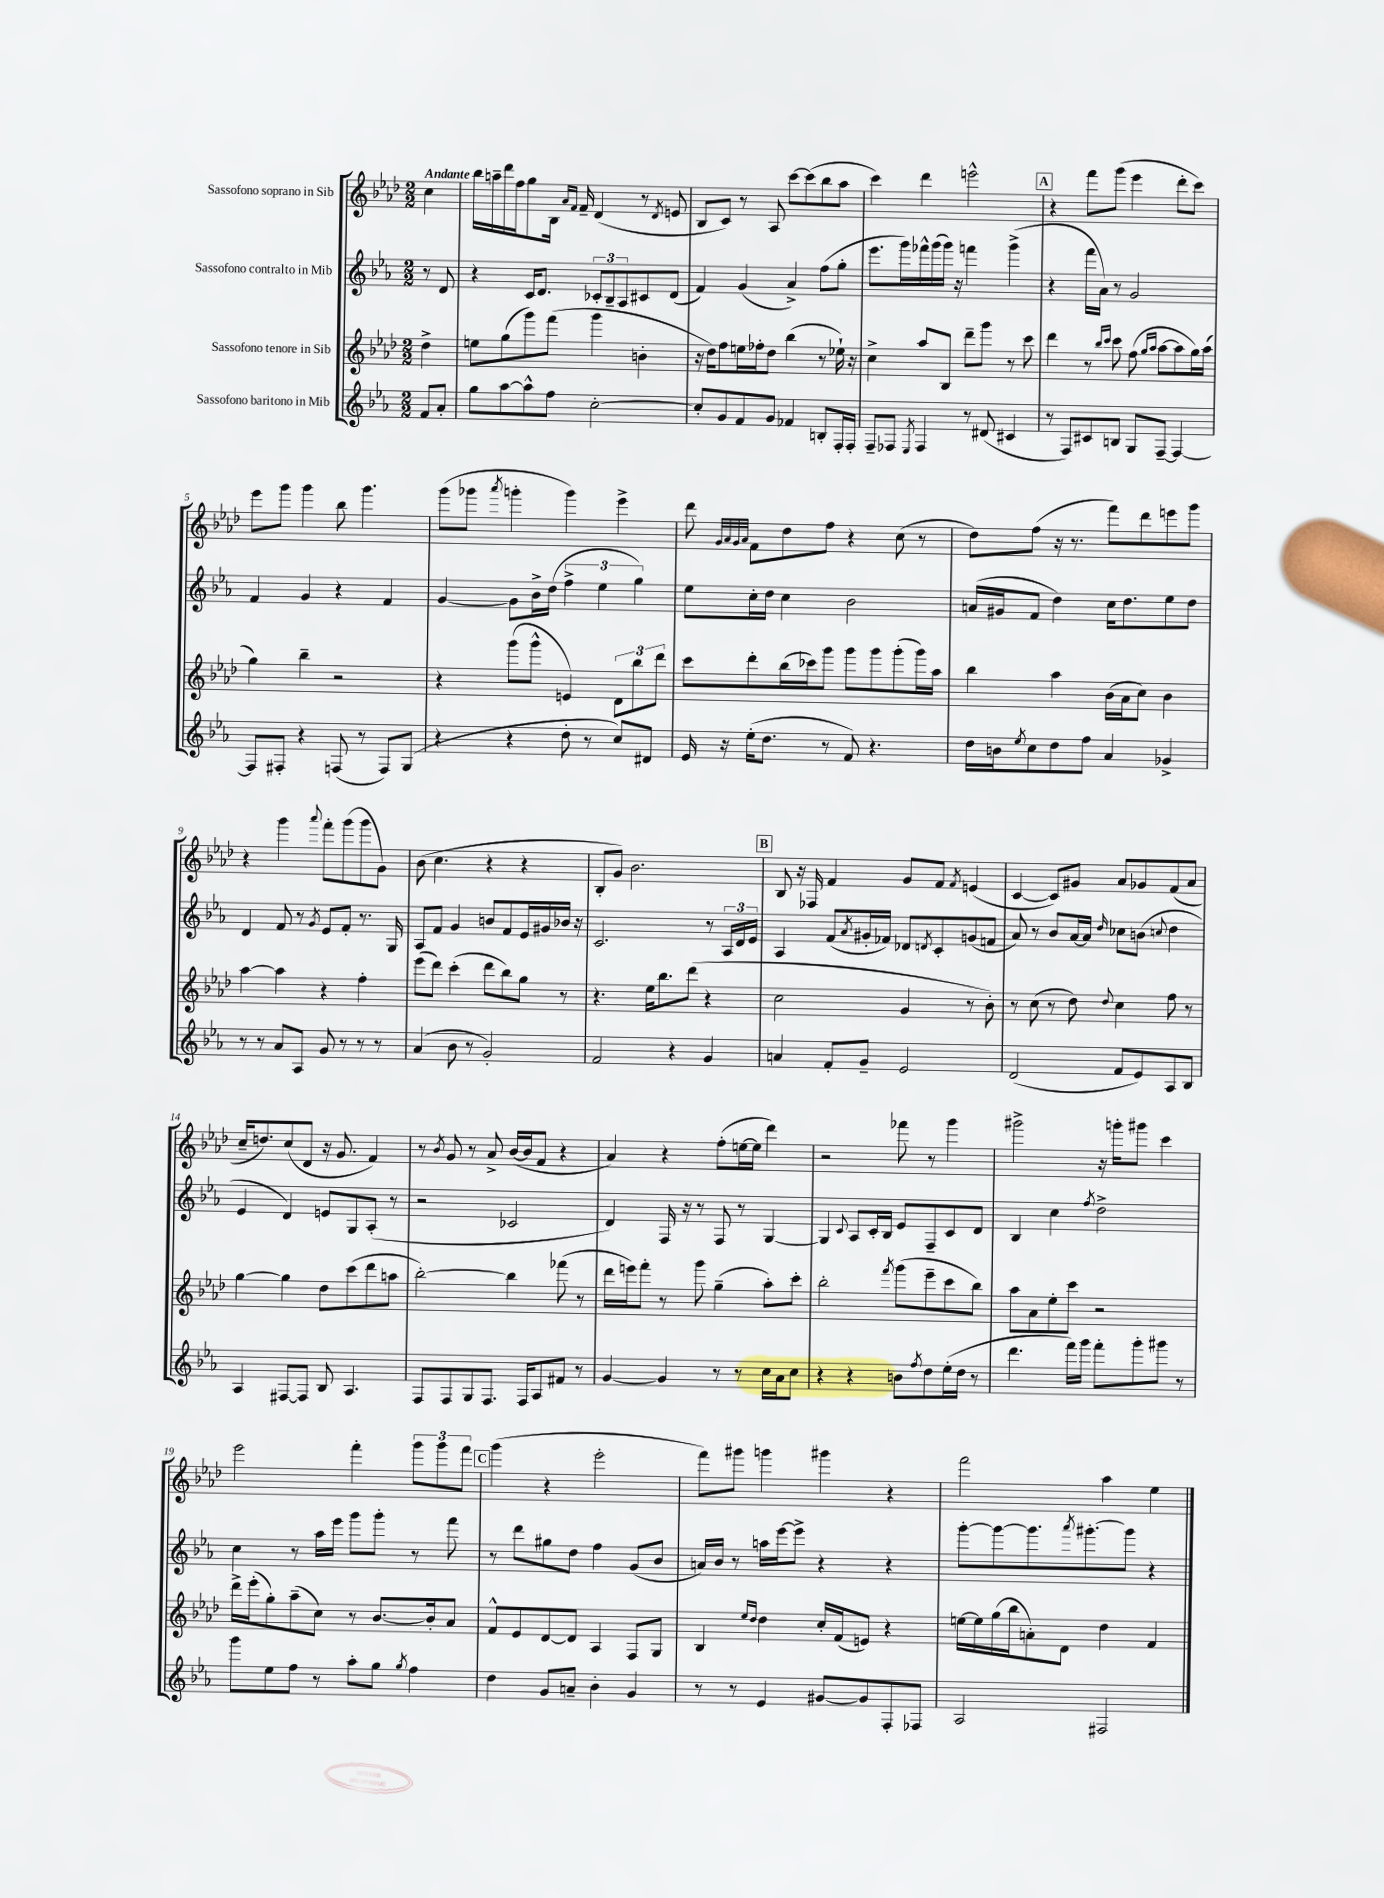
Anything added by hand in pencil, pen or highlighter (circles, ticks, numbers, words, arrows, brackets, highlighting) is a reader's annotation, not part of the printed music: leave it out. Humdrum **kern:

**kern	**kern	**kern	**kern
*staff4	*staff3	*staff2	*staff1
*clefG2	*clefG2	*clefG2	*clefG2
*k[b-e-a-]	*k[b-e-a-d-]	*k[b-e-a-]	*k[b-e-a-d-]
*M2/2	*M2/2	*M2/2	*M2/2
8f	4dd-^	8r	4cc
8a-'	.	8d	.
=	=	=	=
8gg	8ee	4r	16bb-
.	.	.	16aa~
[8aa-	(8gg	.	16ddd-
.	.	.	16ff
8aa-^^]	8ggg)	16c	8gg
.	.	8.d	.
8ff	(8fff	.	16B-
.	.	.	16qqa-
.	.	.	16qqf
.	.	.	16f~
[2cc'	4ggg	12c-'	(4d-
.	.	12B-~	.
.	.	12A-	.
.	4b'	8c#	8r
.	.	.	8qd-
.	.	(8d	8e
=	=	=	=
8cc']	16r	4f)	8B-
.	16dd-)	.	.
8g	8ff	.	8c)
8f	16ee	(4g	8r
.	16ff-'	.	.
8g	8dd-	.	8A-
4f-	(4bb-	4a-^)	[8ccc
.	.	.	(8ccc]
8B'	8r	(8ff	8bb-
16F'	16ee-`)	8gg'	8aa-
16F'	16r	.	.
=	=	=	=
8F~	4cc^	8.eee-	4ccc)
8F-	.	.	.
.	.	16ggg)	.
8qE-	.	.	.
4F-	8aa-	16fff-^^	4ddd-
.	.	(16ggg	.
.	8B-	16ggg)	.
.	.	16r	.
8r	8ddd-~	4fff	2eee^^
(8d#	8ggg	.	.
4c#	8r	(4ggg^	.
.	8ccc	.	.
=	=	=	=
8r	4ddd-	4r	4r
8F)	.	.	.
8c#	8r	16fff	8fff
.	.	16a-)	.
.	16qqbb-	.	.
.	16qqccc	.	.
8B	8ccc	8r	(8ggg
8G	(8ff	2g	4eee-
.	16qqgg	.	.
.	16qqaa-	.	.
[8F~	[8aa-	.	.
4F_	8aa-]	.	8ddd-'
.	16gg)	.	8ccc)
.	(16aa-	.	.
=	=	=	=
8F]	4gg)	4f	8eee-
8F#'	.	.	8ggg
4r	4bb-~	4g	4ggg
(8F	2r	4r	8bb-
8r	.	.	4.ggg
8F)	.	4f	.
(8G	.	.	.
=	=	=	=
4r	4r	[4g	(8ggg
.	.	.	8ggg-
.	.	.	8qaaa-
4r	(8ggg	8g]	4ggg'
.	8ggg^^	16b-^	.
.	.	(16dd	.
8dd'	4e)	6ff^	4ggg)
8r	.	.	.
.	.	6ee-	.
8cc)	12d-	.	4eee-^
.	12bb-	6gg)	.
8d#	.	.	.
.	12ddd-	.	.
=	=	=	=
16e-	8ccc	8ee-	8ddd-
16r	.	.	.
.	.	.	32qqg
.	.	.	32qqa-
.	.	.	32qqg
.	.	.	32qqa-
(16ee-'	8ddd-'	16cc'	8f
8.dd	.	16dd	.
.	(16bb-	4cc	8dd-
.	16ccc-)	.	.
8r	8ggg	.	8ff
8f)	8ggg	2b-	4r
4.r	8ggg	.	.
.	(8ggg'	.	(8cc
.	16ggg)	.	8r
.	16aa-	.	.
=	=	=	=
16dd	4bb-	(16a	8dd-)
16b	.	16g#	.
8qee-	.	.	.
8cc	.	8f	(8ff
8dd	4aa-	4dd)	16r
.	.	.	8.r
8ff	.	.	.
4a-	(16b-	16cc	8fff)
.	16a-	8.dd	.
.	8cc)	.	8ddd-
4g-^	4b-	8ee-	8eee
.	.	8dd	8ggg
=	=	=	=
8r	[4aa-	4d	4r
8r	.	.	.
8a-	4aa-]	8f	4ggg
8A-	.	8r	.
.	.	8qg	8qqaaa-
8g	4r	8e-	8fff'
8r	.	8f'	(8ggg
8r	4ff'	8.r	8ggg
8r	.	.	8g)
.	.	16G	.
=	=	=	=
(4a-	(8eee-	8A-	(8b-
.	8ddd-)	8f	4.cc
8b-	(4ccc'	4g	.
8r	.	.	.
2g')	8ddd-	8b	4r
.	8bb-)	8f	.
.	8gg	16e-	4r
.	.	16g#	.
.	8r	16b-	.
.	.	16r	.
=	=	=	=
2f	4.r	2.c	8B-'
.	.	.	8g)
.	.	.	2.b-
.	16ee-	.	.
.	8.bb-	.	.
4r	.	.	.
.	(8ddd-	.	.
4g	4r	8r	.
.	.	24A-	.
.	.	24d	.
.	.	24e-	.
=	=	=	=
4a	2cc	4A-	8B-
.	.	.	16r
.	.	.	16F-
8f'	.	(8f	4f
.	.	8qa-	.
8g~	.	16g#'	.
.	.	16f-)	.
2e-	4g	8d-	8g
.	.	8qd	.
.	.	8c'	8f
.	.	.	8qf
.	8r	(8g	(4e
.	8b-')	8f	.
=	=	=	=
(2d	8r	8a-)	[4c
.	(8cc	8r	.
.	8r	8b-	8c])
.	8dd-)	[16a-	8g#
.	.	16a-]	.
.	8qqdd-	16qqdd	.
8f	4cc	8cc-	8a-
8e-)	.	(8b	8g-
.	.	8qqcc	.
8A-	8ff	4dd	(8f
8B-	8r	.	8a-
=	=	=	=
4A-	[4gg	4e-	16cc~
.	.	.	8.dd)
[8F#	4gg]	4d)	(8cc
8F#]	.	.	8d-
8B-	8dd-	8e	16r
.	.	.	8.g
4.A-	(8ccc	8G	.
.	8ddd-	(8A-'	4f)
.	8aa	8r	.
=	=	=	=
8F	[2bb-')	2r	8r
.	.	.	8qb-
8F	.	.	8g
8G	.	.	8r
8.F	.	.	8a-^
.	4bb-]	2c-	([16b-
16F	.	.	16b-]
8A-	.	.	8f
8f#	(8fff-	.	4r
8r	8r	.	.
=	=	=	=
[4g	16ddd-	4d)	4a-)
.	16eee)	.	.
.	8fff'	.	.
4g]	8r	16F	4r
.	.	16r	.
.	8ggg	8r	.
8r	(4gg~	8F	(8ff'
8r	.	8r	[16ee
.	.	.	16ee]
16cc	8aa-')	[4G	4ddd-)
16a-	.	.	.
8cc	8ccc'	.	.
=	=	=	=
4r	2bb-'	4G]	2r
.	.	8qqc	.
4r	.	8A-	.
.	.	16c'	.
.	.	16B-	.
.	8qfff	.	.
8b	(8ggg	8e-	8fff-
8qff	.	.	.
8dd	8eee-~	8F~	8r
(16ee-'	8ccc	8c	4ggg
16dd	.	.	.
8r	8bb-)	8d	.
=	=	=	=
4.ddd	8aa-	4B-	2ggg#^
.	8a-	.	.
.	8ee-'	4cc	.
16fff)	8ccc	.	.
16ggg	.	.	.
.	.	8qff	.
8fff'	2r	2dd^	16r
.	.	.	16ggg'
8ggg'	.	.	8ggg#
8ggg#	.	.	4ccc
8r	.	.	.
=	=	=	=
8ggg	16ddd-^	4cc	2eee-
.	(16eee-'	.	.
8ee-	8gg')	.	.
8ff	(8aa-~	8r	.
8r	8cc)	16aa-	.
.	.	16eee-	.
8aa-'	8r	8ggg	4fff'
8gg	[8.b-	8ggg'	.
8qgg	.	.	.
4ff	.	8r	12ggg
.	16b-']	.	.
.	.	.	12ggg
.	8a-	8fff	.
.	.	.	12fff
=	=	=	=
4dd	8f^^	8r	(4ggg
.	8e-	8ddd	.
8g	[8d-	8gg#	4r
8a~	8d-]	8dd	.
4b-'	4A-	4ff	2eee-'
4g	8F	(8g	.
.	8G	8b-	.
=	=	=	=
8r	4B-	16a)	8fff)
.	.	16b-	.
8r	.	8r	8ggg#
.	16qqee-	.	.
.	16qqdd-	.	.
4e-	4dd-	16aa	4ggg
.	.	[16eee-	.
.	.	8eee-^]	.
[8g#	16cc'	4r	4ggg#
.	(16f	.	.
8g#]	8e)	.	.
8F'	4r	4r	4r
8F-	.	.	.
=	=	=	=
2A-	[16ee	[8ggg'	2fff
.	16ee]	.	.
.	(16gg	8ggg_	.
.	16bb-	.	.
.	8a')	8.ggg]	.
.	8d-	.	.
.	.	8qaaa-	.
.	.	[8.ggg#'	.
2F#	4dd-	.	4aa-
.	.	8ggg#]	.
.	4f	4r	4ee-
==	==	==	==
*-	*-	*-	*-
